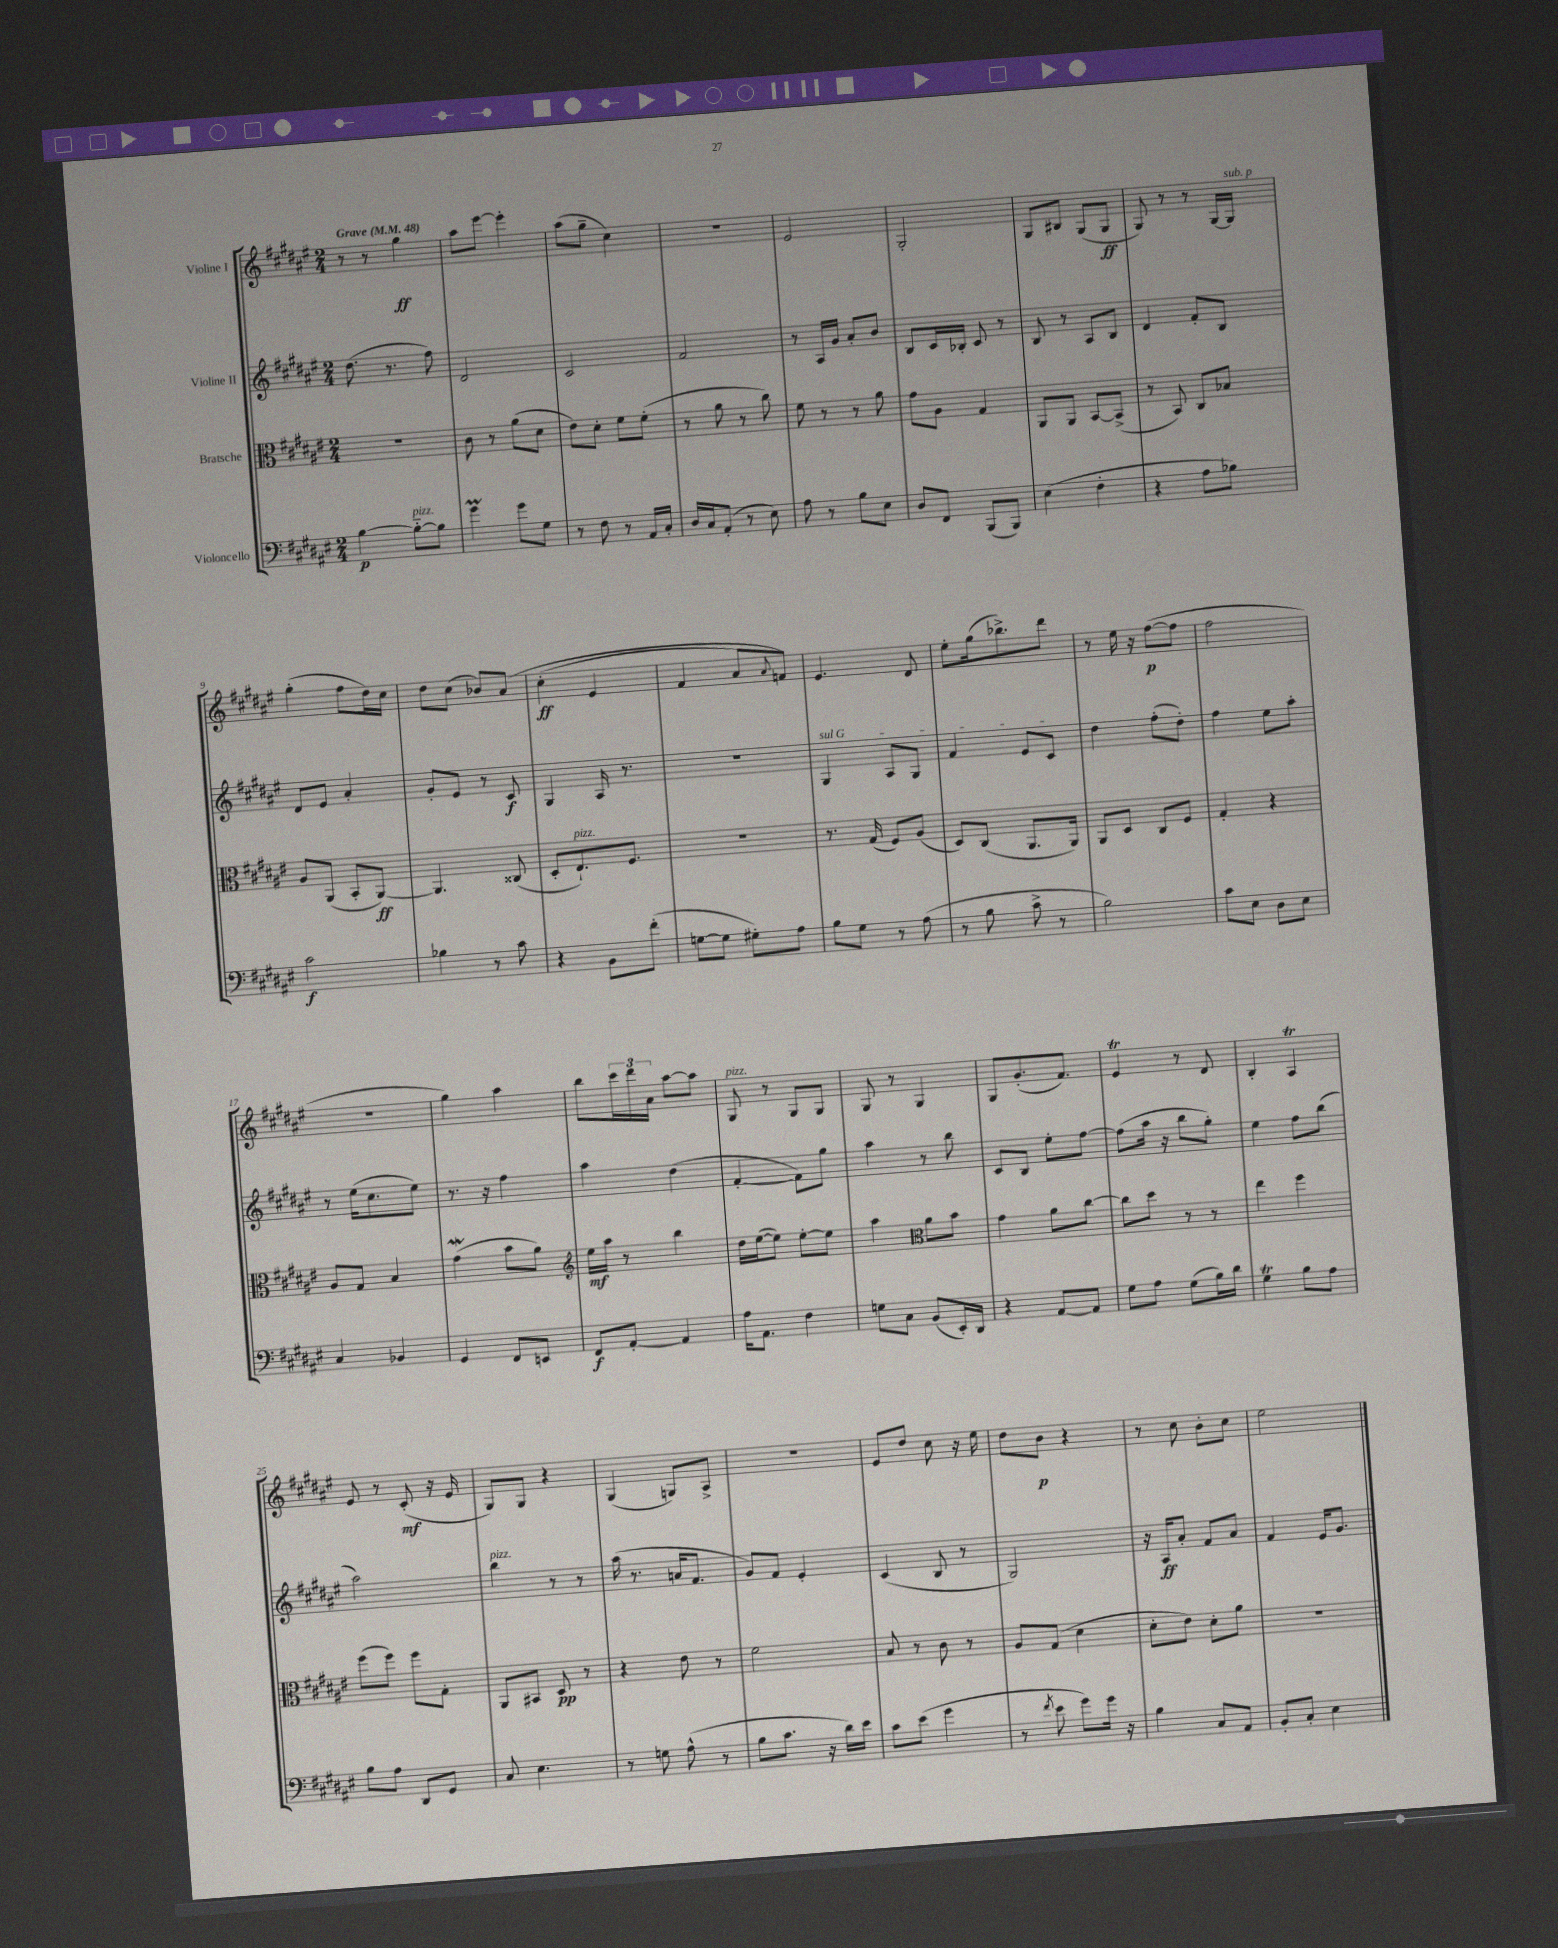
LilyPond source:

<<
\new StaffGroup <<
\new Staff = "s0" \with { instrumentName = "Violine I" } {
    \clef treble \key fis \major \numericTimeSignature \time 2/4 \tempo "Grave" 4 = 48
    r8 r8 gis''4\ff |
    ais''8 eis'''8~ eis'''4-. |
    ais''8( gis''8-- cis''4) |
    R2 |
    eis'2 |
    gis2-. |
    gis8 bis8 gis8( gis8\ff |
    gis8) r8 r8 gis16~ gis16^\markup { \italic "sub. p" } |
    gis''4-.( fis''8 dis''16) cis''16 |
    dis''8 cis''8( bes'8) ais'8\( |
    cis''4-.\ff( eis'4 |
    fis'4 ais'8) \appoggiatura { ais'8 } f'8\) |
    eis'4. dis'8 |
    eis''8-. gis''16( bes''8.->) dis'''8 |
    r8 eis''16 r16 fis''8~\p( fis''8 |
    fis''2 |
    r2 |
    gis''4) ais''4 |
    b''8 \tuplet 3/2 { cis'''16 dis'''16 ais'16 } ais''8~ ais''8 |
    gis8^\markup { \italic "pizz." } r8 gis8 gis8 |
    gis8 r8 gis4 |
    gis8 gis'8.-.( fis'8.) |
    eis'4\trill r8 dis'8 |
    b4-. ais4\trill |
    eis'8 r8 cis'8-.\mf( r16 eis'16 |
    gis8) gis8 r4 |
    gis4( g8) ais8-> |
    R2 |
    eis'8 dis''8 cis''8 r16 eis''16 |
    dis''8 b'8\p r4 |
    r8 cis''8 b'8-. cis''8 |
    eis''2 \bar "|." |
}
\new Staff = "s1" \with { instrumentName = "Violine II" } {
    \clef treble \key fis \major \numericTimeSignature \time 2/4
    dis''8.( r8. fis''8) |
    dis'2 |
    cis'2 |
    fis'2 |
    r8 ais16 gis'16 ais'8-. b'8 |
    b8 cis'16 bes16-. cis'8 r8 |
    b8 r8 ais8 b8 |
    dis'4 fis'8-. b8 |
    dis'8 eis'8 ais'4-. |
    gis'8-. eis'8 r8 cis'8\f |
    gis4 ais16 r8. |
    R2 |
    \once \override TextSpanner.bound-details.left.text = \markup { \italic "sul G" } gis4\startTextSpan ais8 gis8 |
    fis'4 eis'8 cis'8\stopTextSpan |
    dis''4 fis''8-.( dis''8-.) |
    fis''4 eis''8 ais''8-. |
    r8 eis''16( cis''8. eis''8) |
    r8. r16 fis''4 |
    ais''4 dis''4( |
    fis'4~-. fis'8) gis''8 |
    ais''4 r8 b''8 |
    cis'8 b8 eis''8-. fis''8~ |
    fis''8( ais''16 r16 b''8 gis''8-.) |
    eis''4 fis''8 b''8( |
    ais''2) |
    b''4^\markup { \italic "pizz." } r8 r8 |
    ais''16( r8. a'16 fis'8. |
    gis'8) fis'8 eis'4-. |
    cis'4( b8 r8 |
    gis2) |
    r16 ais16\ff ais'8-. fis'8 ais'8 |
    fis'4 eis'16 gis'8. \bar "|." |
}
\new Staff = "s2" \with { instrumentName = "Bratsche" } {
    \clef alto \key fis \major \numericTimeSignature \time 2/4
    R2 |
    cis'8 r8 ais'8( dis'8 |
    eis'8) dis'8-. fis'8 fis'8-.( |
    r8 ais'8 r8 cis''8) |
    fis'8 r8 r8 ais'8 |
    gis'8 ais8 gis4 |
    ais,8 ais,8 b,8~ b,8->( |
    r8 b,8) cis8 bes8 |
    ais8 ais,8( b,8-. ais,8~\ff) |
    ais,4. cisis8( |
    dis8-. eis8.-!^\markup { \italic "pizz." }) fis8. |
    R2 |
    r8. gis16( fis8) ais8( |
    dis8) cis8( ais,8. ais,16) |
    ais,8 dis8 cis8 fis8 |
    gis4-. r4 |
    ais8 gis8 b4 |
    gis'4\mordent( b'8 ais'8) |
    \clef treble eis''16\mf ais''16 r8 b''4 |
    dis''16 eis''16~( eis''8) eis''8~-. eis''8 |
    ais''4 \clef alto ais'8 b'8 |
    gis'4 ais'8 cis''8~ |
    cis''8 dis''8 r8 r8 |
    eis''4 fis''4 |
    fis''8( fis''8) fis''8 gis8-. |
    ais,8 bis,8 dis8\pp r8 |
    r4 eis'8 r8 |
    fis'2 |
    b8 r8 cis'8 r8 |
    ais8 gis8( dis'4 |
    dis'8-. eis'8) dis'8-. ais'8 |
    R2 \bar "|." |
}
\new Staff = "s3" \with { instrumentName = "Violoncello" } {
    \clef bass \key fis \major \numericTimeSignature \time 2/4
    b4~\p b8~-_^\markup { \italic "pizz." } b8 |
    gis'4\prall gis'8 gis8 |
    r8 fis8 r8 ais,16 cis16-. |
    dis16 cis16 ais,8-.( r8 eis8) |
    ais8 r8 b8 eis8 |
    dis8 fis,8 b,,8( b,,8) |
    eis4( fis4-. |
    r4 ais8 bes8) |
    cis'2\f |
    bes4 r8 cis'8 |
    r4 b,8 fis'8-.( |
    g8~ g8 gis8-.) ais8 |
    b8 gis8 r8 ais8( |
    r8 b8 cis'8-> r8 |
    b2) |
    cis'8 eis8 dis8 eis8 |
    cis4 bes,4 |
    gis,4 fis,8 e,8 |
    fis,8\f ais,8~-. ais,4 |
    ais16 ais,8. fis4 |
    g8 cis8 b,8( eis,16-.) dis,16 |
    r4 ais,8~ ais,8 |
    gis8 ais8 gis8( b16) dis'16 |
    gis4\trill b8 ais8 |
    b8 ais8 dis,8 gis,8 |
    cis8 eis4. |
    r8 g8 ais8-^( r8 |
    b8 cis'8. r16 dis'16) eis'16 |
    cis'8 eis'8( gis'4 |
    r8 \acciaccatura { fis'8 } eis'8 gis'8) gis'16 r16 |
    b4 cis8 ais,8 |
    b,8-. cis8-. eis4 \bar "|." |
}
>>
>>
